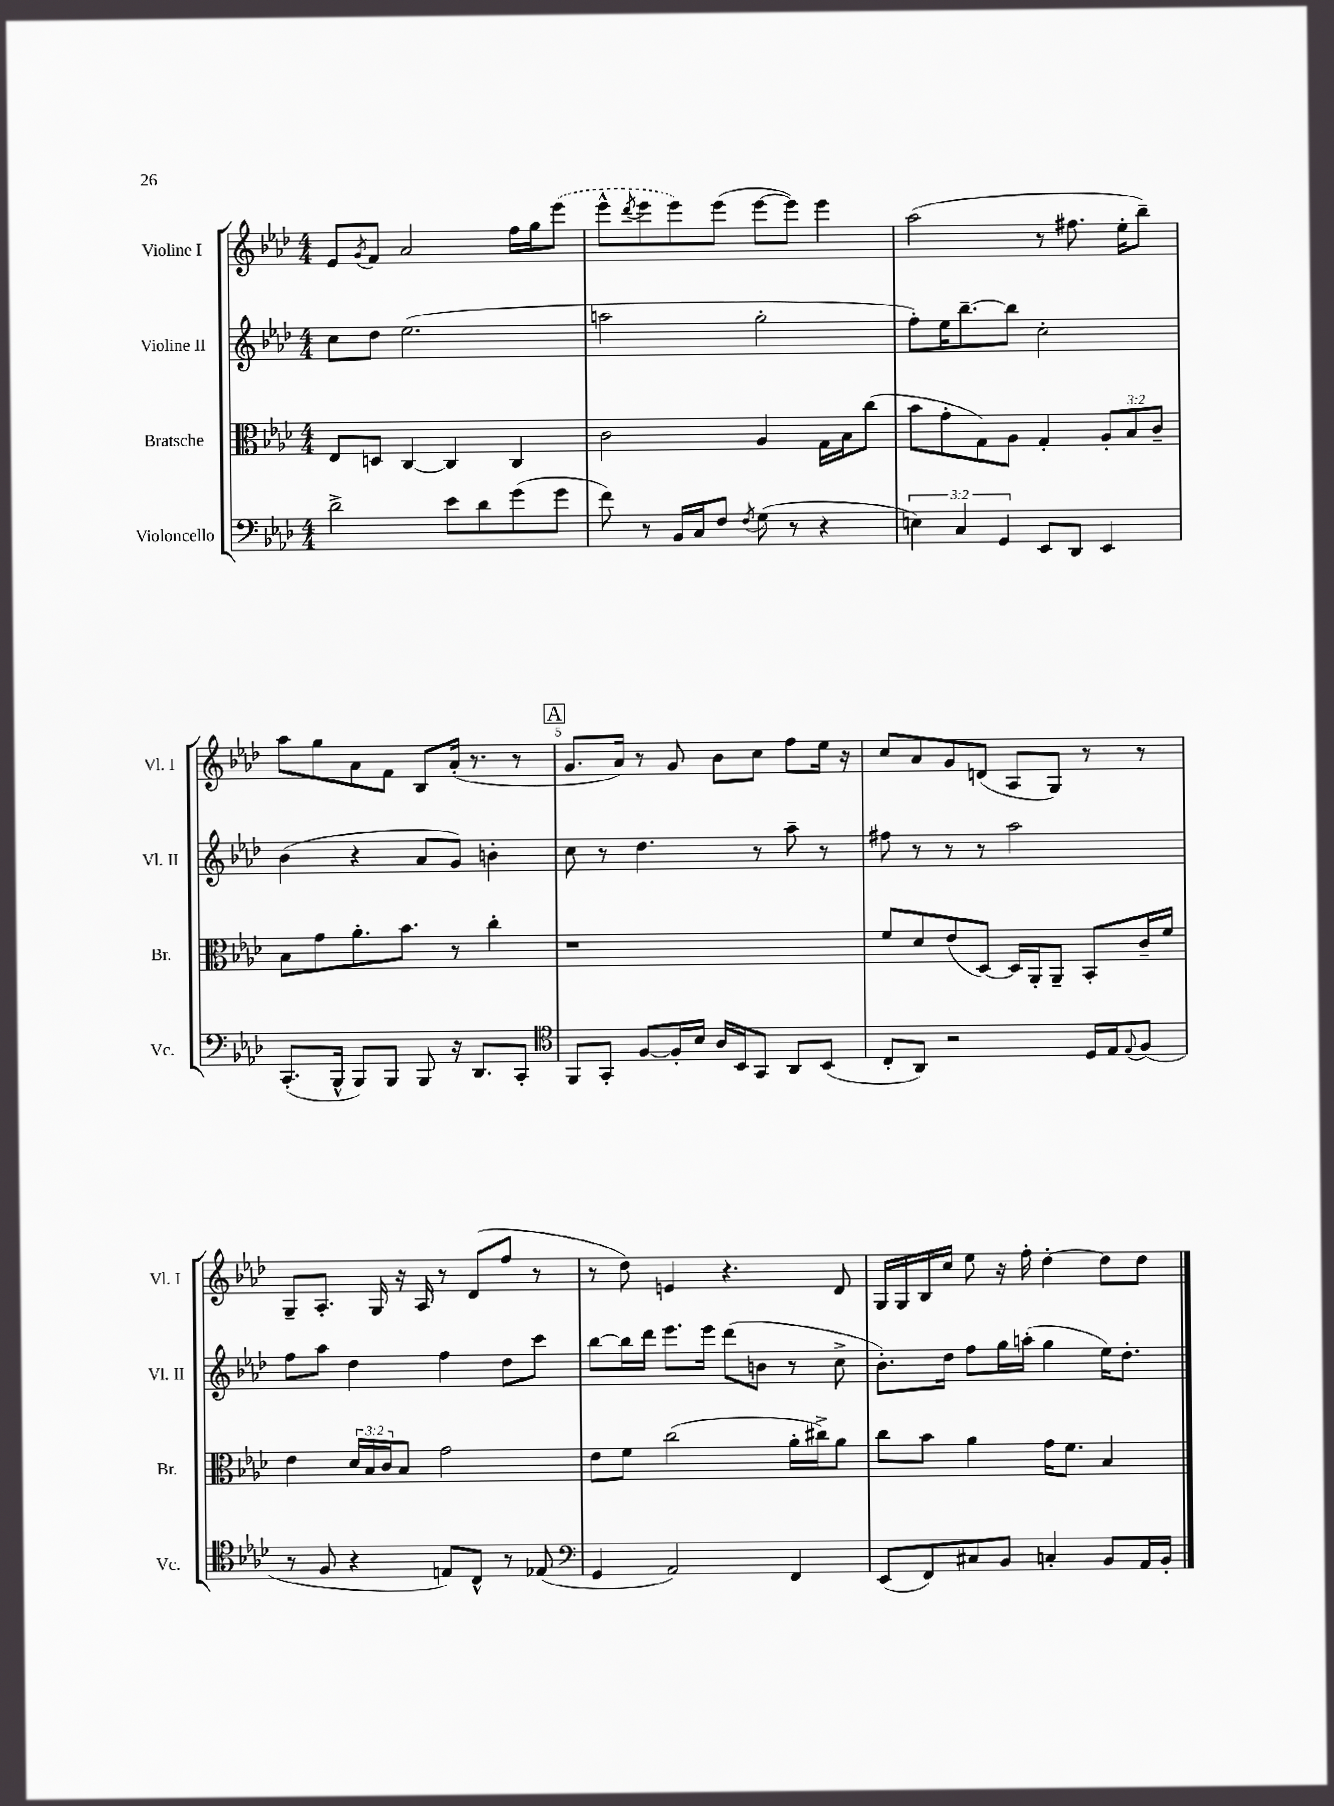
<<
\new StaffGroup <<
\new Staff = "s0" \with { instrumentName = "Violine I" shortInstrumentName = "Vl. I" } {
    \clef treble \key aes \major \numericTimeSignature \time 4/4
    ees'8 \acciaccatura { g'8 } f'8 aes'2 f''16 g''16 \once \slurDashed ees'''8( |
    ees'''8-^ \acciaccatura { des'''8 } ees'''8 ees'''8) ees'''8( ees'''8~ ees'''8) ees'''4 |
    aes''2( r8 fis''8. ees''16-. bes''8--) |
    aes''8 g''8 aes'8 f'8 bes8 aes'16-.( r8. r8 |
    \mark \markup { \box "A" } g'8. aes'16) r8 g'8 bes'8 c''8 f''8 ees''16 r16 |
    c''8 aes'8 g'8 d'8( aes8 g8) r8 r8 |
    g8-- aes8.-. g16 r16 aes16 r8 des'8( f''8 r8 |
    r8 des''8) e'4 r4. des'8 |
    g16 g16 bes16 c''16 ees''8 r16 f''16-. des''4~-. des''8 des''8 \bar "|." |
}
\new Staff = "s1" \with { instrumentName = "Violine II" shortInstrumentName = "Vl. II" } {
    \clef treble \key aes \major \numericTimeSignature \time 4/4
    c''8 des''8 ees''2.( |
    a''2 g''2-. |
    f''8-.) ees''16 bes''8.~-- bes''8 c''2-. |
    bes'4( r4 aes'8 g'8) b'4-. |
    \mark \markup { \box "A" } c''8 r8 des''4. r8 aes''8-- r8 |
    fis''8 r8 r8 r8 aes''2 |
    f''8 aes''8 des''4 f''4 des''8 c'''8 |
    bes''8~ bes''16 des'''16 ees'''8. ees'''16 des'''8( b'8 r8 c''8-> |
    bes'8.-.) des''16 f''8 g''16 a''16-.( g''4 ees''16) des''8.-. \bar "|." |
}
\new Staff = "s2" \with { instrumentName = "Bratsche" shortInstrumentName = "Br." } {
    \clef alto \key aes \major \numericTimeSignature \time 4/4 \override Staff.TupletNumber.text = #tuplet-number::calc-fraction-text
    ees8 d8 c4~ c4 c4 |
    c'2 aes4 g16 bes16 c''8( |
    bes'8 g'8-. g8) aes8 g4-. \tuplet 3/2 { aes8-. bes8 c'8-- } |
    bes8 g'8 aes'8.-. bes'8. r8 c''4-. |
    \mark \markup { \box "A" } r1 |
    f'8 des'8 ees'8( des8~) des16 aes,16-. aes,8-- bes,8-. c'16-- f'16 |
    ees'4 \tuplet 3/2 { des'16 bes16 c'16 } bes8 g'2 |
    ees'8 f'8 c''2( aes'16-. cis''16->) aes'8 |
    c''8 bes'8 aes'4 g'16 f'8. bes4 \bar "|." |
}
\new Staff = "s3" \with { instrumentName = "Violoncello" shortInstrumentName = "Vc." } {
    \clef bass \key aes \major \numericTimeSignature \time 4/4 \override Staff.TupletNumber.text = #tuplet-number::calc-fraction-text
    des'2-> ees'8 des'8 g'8( g'8 |
    f'8) r8 bes,16 c16 f8 \acciaccatura { f8 } g8( r8 r4 |
    \tuplet 3/2 { e4) c4 g,4 } ees,8 des,8 ees,4 |
    c,8.-.( bes,,16-^ bes,,8) bes,,8 bes,,8 r16 des,8. c,8-. |
    \mark \markup { \box "A" } \clef tenor f,8 g,8-. f8~ f16-. bes16 aes16 bes,16 g,8 aes,8 bes,8( |
    c8-. aes,8) r2 des16 ees16 \appoggiatura { ees8 } f8( |
    r8 f8 r4 e8) c8-^ r8 ees8( |
    \clef bass g,4 aes,2) f,4 |
    ees,8( f,8) cis8 bes,8 c4-. bes,8 aes,16 bes,16-. \bar "|." |
}
>>
>>
\layout { \context { \Score \override BarNumber.break-visibility = ##(#f #t #t) barNumberVisibility = #(every-nth-bar-number-visible 5) } }
